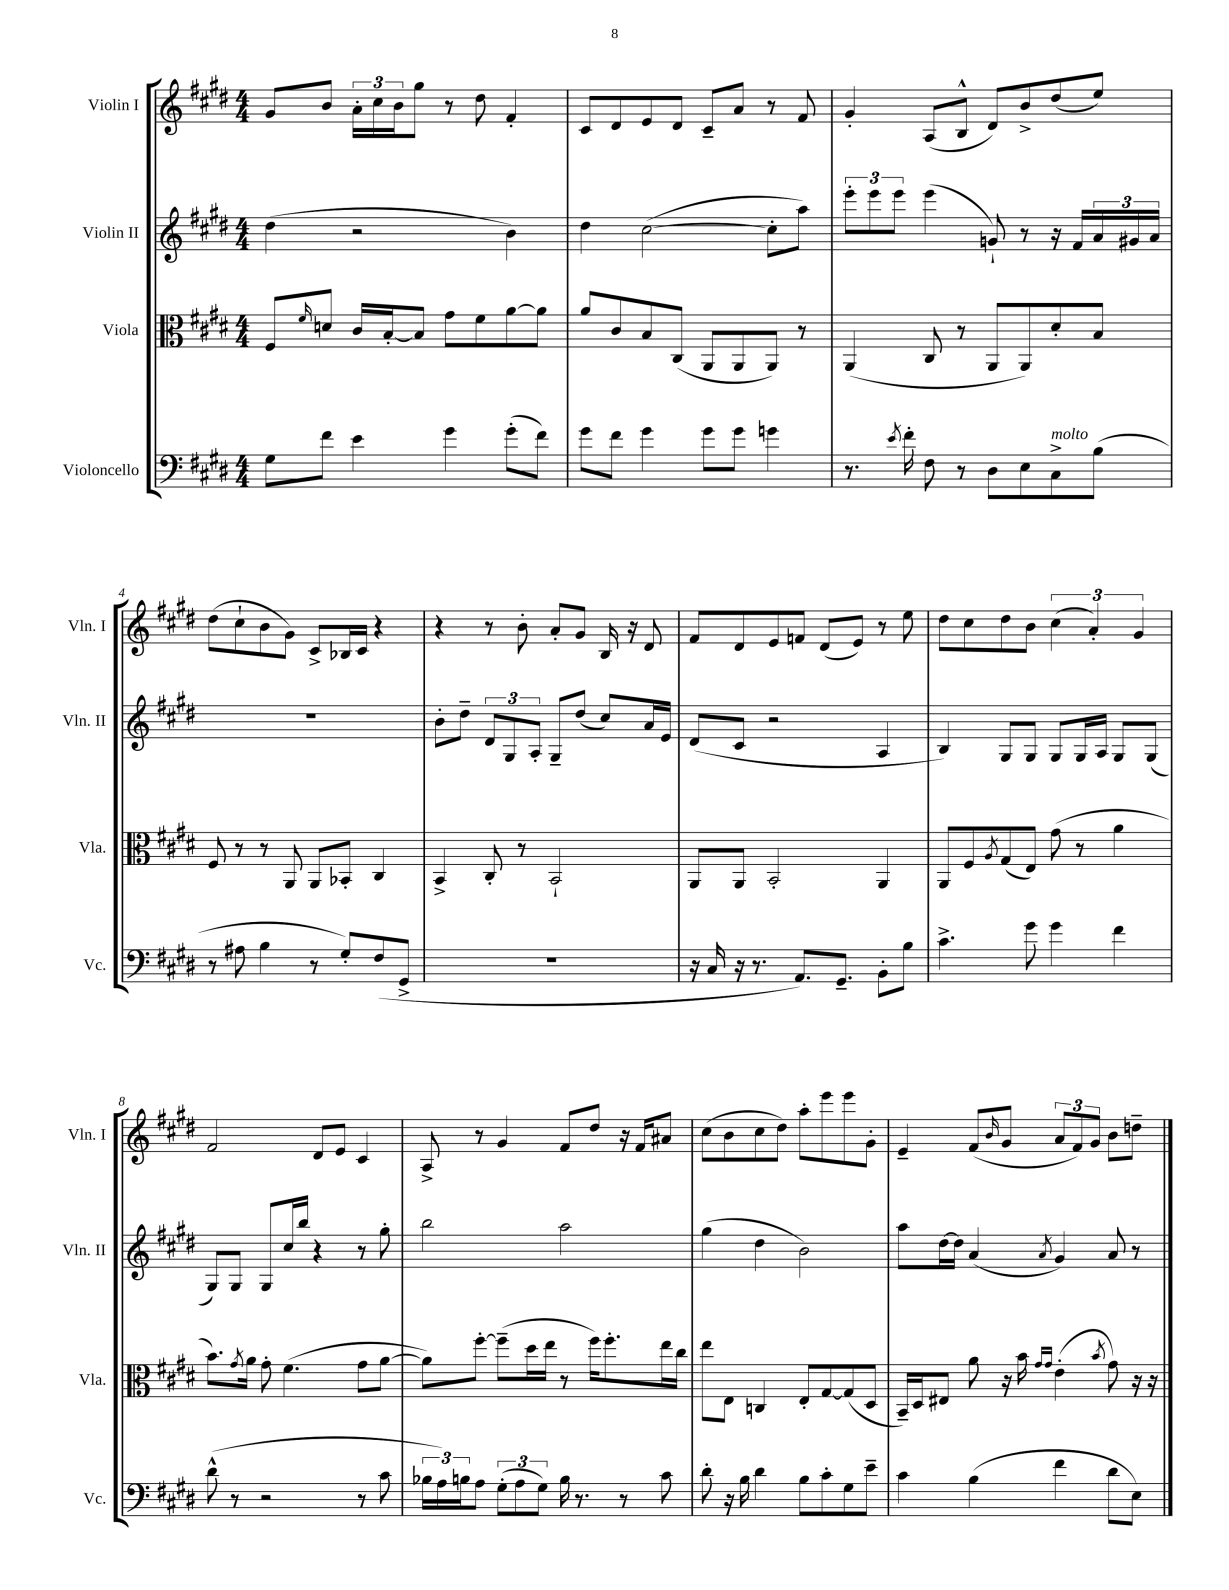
<<
\new StaffGroup <<
\new Staff = "s0" \with { instrumentName = "Violin I" shortInstrumentName = "Vln. I" } {
    \clef treble \key e \major \numericTimeSignature \time 4/4
    gis'8 b'8 \tuplet 3/2 { a'16-. cis''16 b'16 } gis''8 r8 dis''8 fis'4-. |
    cis'8 dis'8 e'8 dis'8 cis'8-- a'8 r8 fis'8 |
    gis'4-. a8( b8-^ dis'8) b'8-> dis''8( e''8) |
    dis''8( cis''8-! b'8 gis'8) cis'8-> bes16 cis'16 r4 |
    r4 r8 b'8-. a'8-. gis'8 b16 r16 dis'8 |
    fis'8 dis'8 e'8 f'8 dis'8( e'8) r8 e''8 |
    dis''8 cis''8 dis''8 b'8 \tuplet 3/2 { cis''4( a'4-.) gis'4 } |
    fis'2 dis'8 e'8 cis'4 |
    a8-> r8 gis'4 fis'8 dis''8 r16 fis'16 ais'8 |
    cis''8( b'8 cis''8 dis''8) a''8-. e'''8 e'''8 gis'8-. |
    e'4-- fis'8( \grace { b'16 } gis'8 \tuplet 3/2 { a'8 fis'8) gis'8 } b'8 d''8-- \bar "|." |
}
\new Staff = "s1" \with { instrumentName = "Violin II" shortInstrumentName = "Vln. II" } {
    \clef treble \key e \major \numericTimeSignature \time 4/4
    dis''4( r2 b'4) |
    dis''4 cis''2~( cis''8-. a''8) |
    \tuplet 3/2 { e'''8-. e'''8 e'''8 } e'''4( g'8-!) r8 r16 fis'16 \tuplet 3/2 { a'16 gis'16 a'16 } |
    R1 |
    b'8-. dis''8-- \tuplet 3/2 { dis'8 gis8 a8-. } gis8-- dis''8( cis''8) a'16 e'16 |
    dis'8( cis'8 r2 a4 |
    b4) gis8 gis8 gis8 gis16 a16 gis8 gis8( |
    gis8) gis8 gis8 cis''16 b''16 r4 r8 gis''8-. |
    b''2 a''2 |
    gis''4( dis''4 b'2) |
    a''8 dis''16~ dis''16 a'4( \acciaccatura { a'8 } gis'4) a'8 r8 \bar "|." |
}
\new Staff = "s2" \with { instrumentName = "Viola" shortInstrumentName = "Vla." } {
    \clef alto \key e \major \numericTimeSignature \time 4/4
    fis8 \grace { fis'16 } d'8 cis'16 b16~-. b8 gis'8 fis'8 a'8~ a'8 |
    a'8 cis'8 b8 cis8( a,8 a,8 a,8) r8 |
    a,4( cis8 r8 a,8 a,8) dis'8-. b8 |
    fis8 r8 r8 a,8 a,8 bes,8-. cis4 |
    b,4-> cis8-. r8 b,2-! |
    a,8 a,8 b,2-. a,4 |
    a,8 fis8 \acciaccatura { a8 } gis8( e8) gis'8( r8 a'4 |
    b'8.) \acciaccatura { gis'8 } a'16 gis'8-. fis'4.( gis'8 a'8~ |
    a'8) fis''8~-. fis''8--( dis''16 e''16 r8 fis''16) fis''8.-. e''16 cis''16 |
    e''8 e8 c4 e8-. gis8~ gis8( dis8 |
    b,16--) dis16 eis8 a'8 r16 b'16 \grace { gis'16 gis'16 } e'4-.( \acciaccatura { b'8 } gis'8) r16 r16 \bar "|." |
}
\new Staff = "s3" \with { instrumentName = "Violoncello" shortInstrumentName = "Vc." } {
    \clef bass \key e \major \numericTimeSignature \time 4/4
    gis8 fis'8 e'4 gis'4 gis'8-.( fis'8) |
    gis'8 fis'8 gis'4 gis'8 gis'8 g'4 |
    r8. \acciaccatura { e'8 } fis'16-. fis8 r8 dis8 e8 cis8->^\markup { \italic "molto" } b8( |
    r8 ais8 b4 r8 gis8-.) fis8( gis,8-> |
    r1 |
    r16 cis16 r16 r8. a,8.) gis,8.-- b,8-. b8 |
    cis'4.-> gis'8 gis'4 fis'4 |
    dis'8-^( r8 r2 r8 cis'8 |
    \tuplet 3/2 { bes16 a16) b16 } a8 \tuplet 3/2 { gis8-.( a8 gis8) } b16 r8. r8 cis'8 |
    dis'8-. r16 b16 dis'4 b8 cis'8-. gis8 e'8-- |
    cis'4 b4( fis'4 dis'8 e8) \bar "|." |
}
>>
>>
